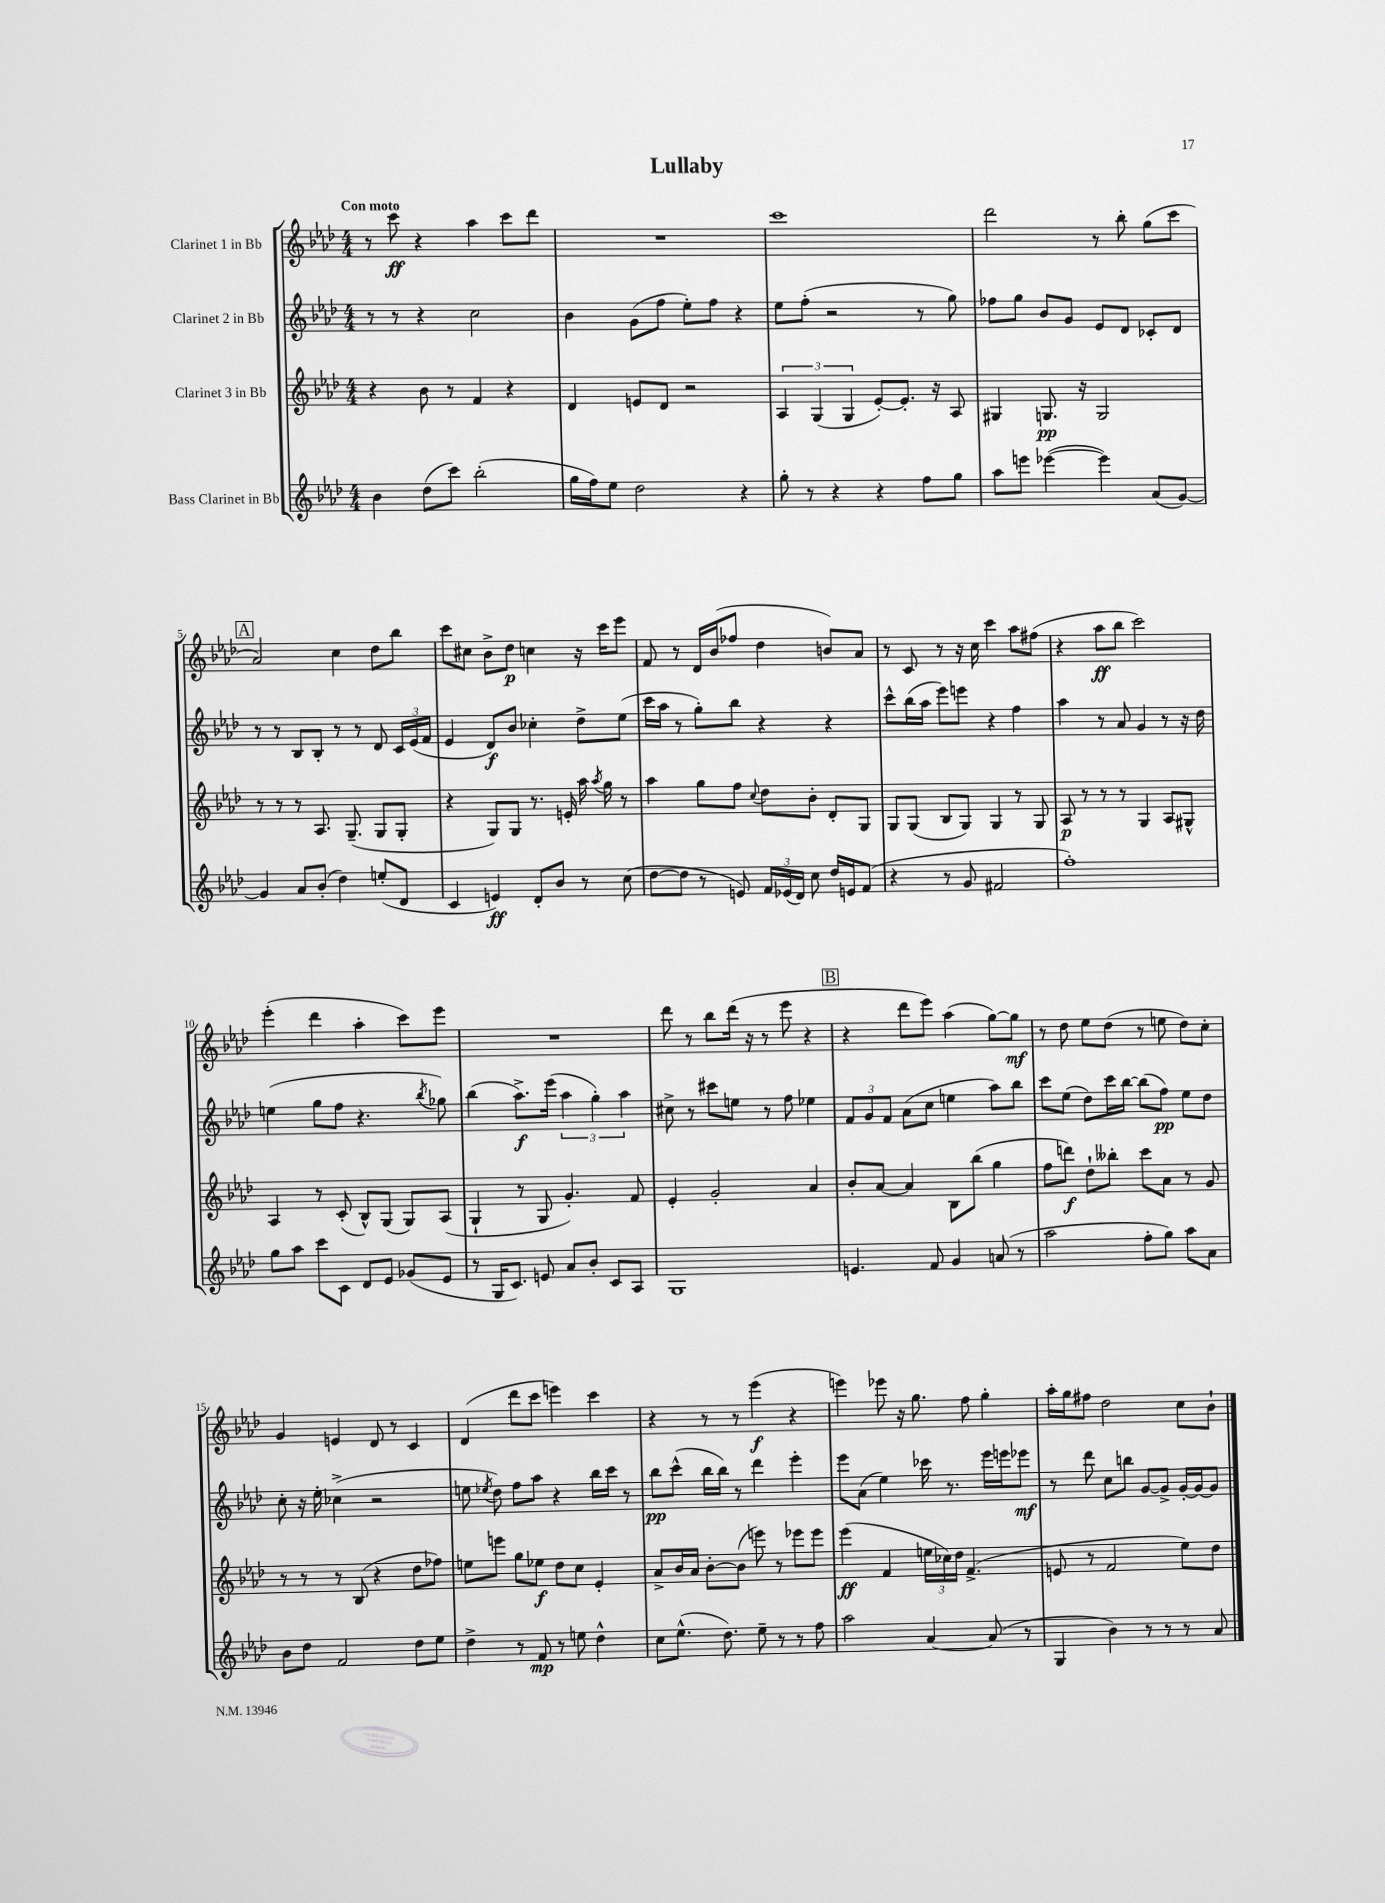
\header { title = "Lullaby" }
<<
\new StaffGroup <<
\new Staff = "s0" \with { instrumentName = "Clarinet 1 in Bb" } {
    \clef treble \key aes \major \numericTimeSignature \time 4/4 \tempo "Con moto"
    \autoBeamOff r8 c'''8\ff r4 aes''4 c'''8[ des'''8] |
    R1 |
    c'''1 |
    des'''2 r8 bes''8-. g''8[( c'''8] |
    \mark \markup { \box "A" } aes'2) c''4 des''8[ bes''8] |
    c'''8[ cis''8] bes'8[-> des''8]\p c''4 r16 c'''16[ ees'''8] |
    f'8 r8 des'16[ bes'16( fes''8] des''4 b'8[) aes'8] |
    r8 c'8 r8 r16 c''16 c'''4 aes''8[ fis''8]( |
    r4 aes''8[\ff bes''8] c'''2) |
    ees'''4-.( des'''4 aes''4-. c'''8[) ees'''8] |
    R1 |
    des'''8 r8 bes''8[ des'''16]( r16 r8 ees'''8 r4 |
    \mark \markup { \box "B" } r4 des'''8[ ees'''8]) aes''4( g''8[~) g''8]\mf |
    r8 des''8 ees''8[ des''8]( r8 e''8 des''8[) c''8]-. |
    g'4 e'4 des'8 r8 c'4 |
    des'4( des'''8[ c'''8] e'''4) c'''4 |
    r4 r8 r8 ees'''4\f( r4 |
    e'''4) ees'''8 r16 g''8. f''8 g''4-. |
    aes''16[-. g''16 fis''8] des''2 c''8[ bes'8]-! \bar "|." |
}
\new Staff = "s1" \with { instrumentName = "Clarinet 2 in Bb" } {
    \clef treble \key aes \major \numericTimeSignature \time 4/4
    \autoBeamOff r8 r8 r4 c''2 |
    bes'4 g'8[( f''8] ees''8[-.) f''8] r4 |
    ees''8[ f''8]-.( r2 r8 g''8) |
    fes''8[ g''8] bes'8[ g'8] ees'8[ des'8] ces'8[-. des'8] |
    \mark \markup { \box "A" } r8 r8 bes8[ bes8]-. r8 r8 des'8 \tuplet 3/2 { c'16[ ees'16( f'16] } |
    ees'4 des'8[\f) bes'8] ces''4-. des''8[-> ees''8]( |
    c'''16[ aes''16] r8 g''8[-.) bes''8] r4 r4 |
    c'''8[-^ bes''16( aes''16] ees'''8[) e'''8] r4 f''4 |
    aes''4 r8 aes'8 g'4 r8 r16 des''16 |
    e''4( g''8[ f''8] r4. \acciaccatura { bes''8 } ges''8) |
    bes''4( aes''8.[->\f) ees'''16]( \tuplet 3/2 { aes''4 g''4-.) aes''4 } |
    cis''8-> r8 cis'''8[ e''8] r8 f''8 ees''4 |
    \mark \markup { \box "B" } \tuplet 3/2 { f'8[ g'8 f'8] } aes'8[( c''8] e''4 aes''8[) bes''8] |
    c'''8[ ees''8]( des''8[) c'''16 bes''16]~ bes''8[( f''8]\pp) ees''8[ des''8] |
    c''8-. r16 ees''16-. ces''4->( r2 |
    e''8 \acciaccatura { ees''8 } des''8) f''8[ aes''8] r4 bes''16[ c'''16] r8 |
    bes''8[\pp c'''8]-^( bes''16[ bes''16]) r8 des'''4 ees'''4-. |
    ees'''8[ aes'8]( ees''4) ces'''16 r8. ees'''16[ e'''16 ees'''8]\mf |
    r8 des'''8 c''8[ b''8] g'8[~ g'8]-> g'16[~-. g'16~ g'8] \bar "|." |
}
\new Staff = "s2" \with { instrumentName = "Clarinet 3 in Bb" } {
    \clef treble \key aes \major \numericTimeSignature \time 4/4
    \autoBeamOff r4 bes'8 r8 f'4 r4 |
    des'4 e'8[ des'8] r2 |
    \tuplet 3/2 { aes4 g4( g4 } ees'8[~-.) ees'8.]-. r16 aes8 |
    gis4 g8.\pp r16 g2 |
    \mark \markup { \box "A" } r8 r8 r8 aes8. g8.--( g8[ g8]-. |
    r4 g8[) g8] r8. e'16-. aes''16 \acciaccatura { aes''8 } g''16 r8 |
    aes''4 g''8[ f''8] \appoggiatura { c''8 } des''8[ bes'8]-. des'8[-. g8] |
    g8[ g8]( bes8[ g8]) g4 r8 g8 |
    aes8\p r8 r8 r8 g4 aes8[ gis8]-^ |
    aes4 r8 c'8-.( bes8[-^) g8]( g8[) aes8]( |
    g4-! r8 g8 g'4.-.) f'8 |
    ees'4-. g'2-. aes'4 |
    \mark \markup { \box "B" } bes'8[-. aes'8]~ aes'4 bes8[ bes''8]( g''4 |
    f''8[ d'''8]\f) des''8[-! beses''8]-. c'''8[ aes'8] r8 g'8 |
    r8 r8 r8 bes8( r4 des''8[ fes''8]) |
    e''8[ e'''8] g''8[ ees''8]\f des''8[ c''8] ees'4-. |
    aes'8[-> bes'16 aes'16] bes'8[~-. bes'8]( e'''8) r8 ees'''8[ ees'''8] |
    ees'''4\ff( f'4 \tuplet 3/2 { e''16[ ces''16) des''16] } f'4.->( |
    e'8 r8 f'2 ees''8[) des''8] \bar "|." |
}
\new Staff = "s3" \with { instrumentName = "Bass Clarinet in Bb" } {
    \clef treble \key aes \major \numericTimeSignature \time 4/4
    \autoBeamOff bes'4 des''8[( c'''8]) bes''2-.( |
    g''16[ f''16) ees''8] des''2 r4 |
    g''8-. r8 r4 r4 f''8[ g''8] |
    aes''8[ e'''8] ees'''4~( ees'''4) aes'8[( g'8]~) |
    \mark \markup { \box "A" } g'4 aes'8[ bes'8]-.( des''4) e''8[-.( des'8] |
    c'4 e'4\ff) des'8[-. bes'8] r8 c''8( |
    des''8[~ des''8] r8 e'8) \tuplet 3/2 { f'16[ ees'16( des'16]) } c''8 des''16[ e'16 f'8]( |
    r4 r8 g'8 fis'2 |
    f''1-.) |
    g''8[ aes''8] c'''8[ c'8] des'8[ ees'8] ges'8[( ees'8] |
    r8 g16[ c'8.]) e'8 aes'8[ bes'8]-. c'8[ aes8] |
    g1 |
    \mark \markup { \box "B" } e'4. f'8 g'4 a'8( r8 |
    aes''2 f''8[-. g''8]) aes''8[ aes'8] |
    bes'8[ des''8] f'2 des''8[ ees''8] |
    des''4-> r8 f'8\mp r8 e''8 des''4-^ |
    c''8[ ees''8.]-^( des''8.) ees''8-- r8 r8 f''8 |
    aes''2 aes'4~ aes'8( r8 |
    g4 bes'4) r8 r8 r8 aes'8 \bar "|." |
}
>>
>>
